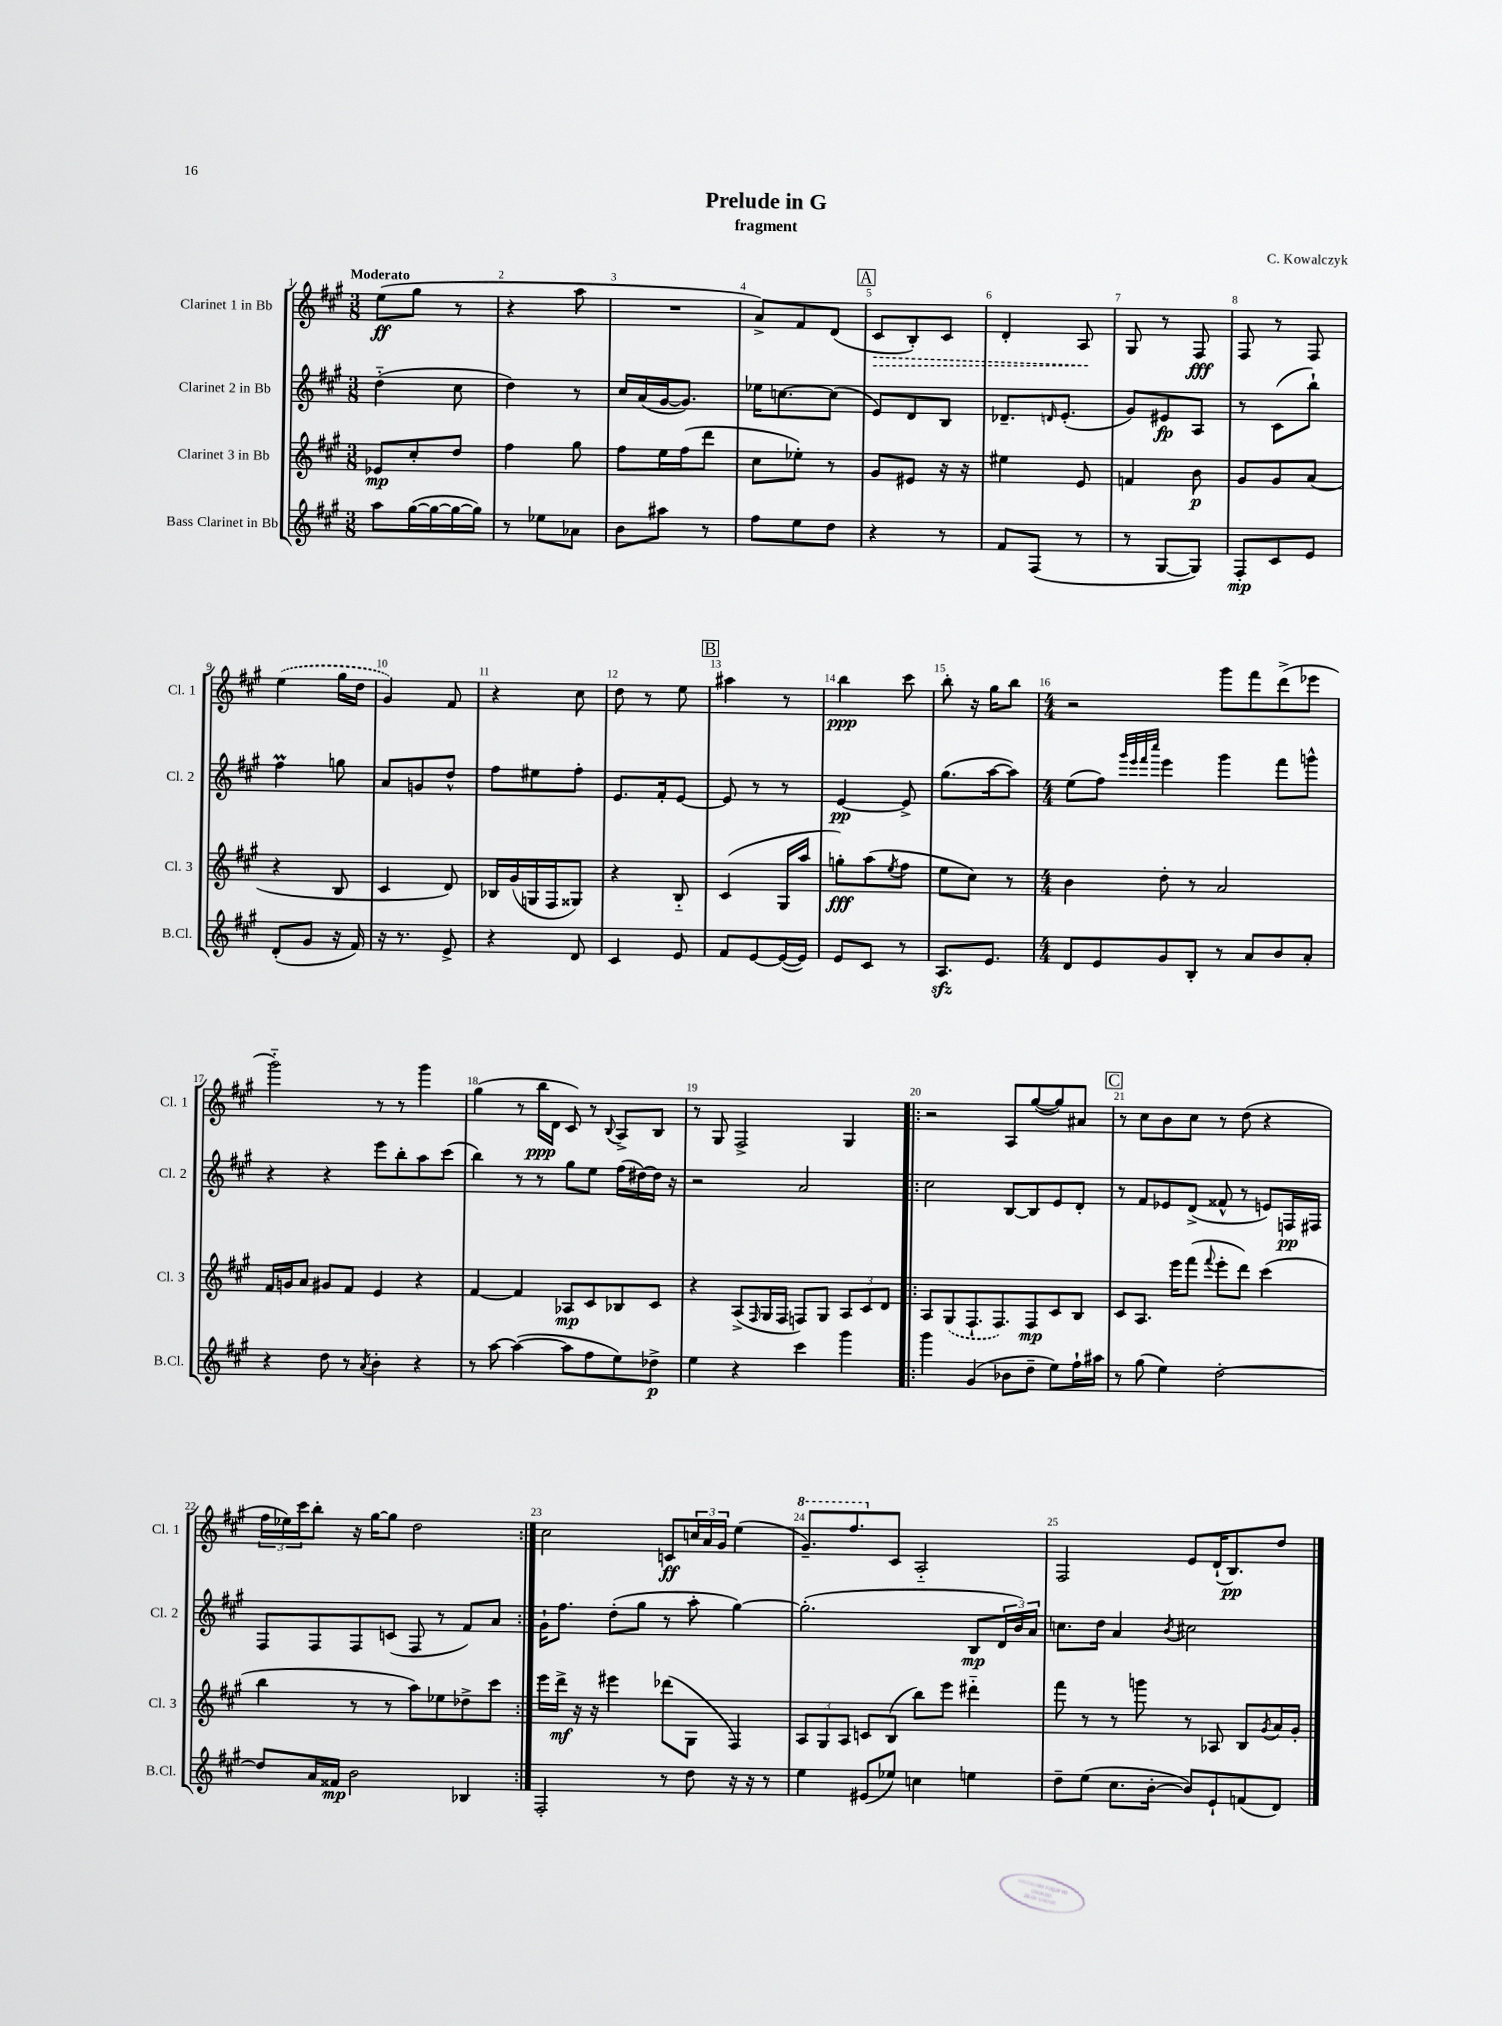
\header { title = "Prelude in G" composer = "C. Kowalczyk" subtitle = "fragment" }
<<
\new StaffGroup <<
\new Staff = "s0" \with { instrumentName = "Clarinet 1 in Bb" shortInstrumentName = "Cl. 1" } {
    \clef treble \key a \major \numericTimeSignature \time 3/8 \tempo "Moderato"
    e''8\ff( gis''8 r8 |
    r4 a''8 |
    R4. |
    a'8->) fis'8 d'8( |
    \mark \markup { \box "A" } \once \override Hairpin.style = #'dashed-line cis'8\> b8-.) cis'8 |
    d'4-. a8\! |
    gis8 r8 fis8\fff |
    fis8 r8 fis8 |
    \once \slurDashed e''4( gis''16 d''16 |
    gis'4) fis'8 |
    r4 cis''8 |
    d''8 r8 e''8 |
    \mark \markup { \box "B" } ais''4 r8 |
    b''4\ppp cis'''8 |
    b''8-. r16 gis''16 b''8 |
    \numericTimeSignature \time 4/4 r2 gis'''8 fis'''8 d'''8->( ees'''8 |
    gis'''2-_) r8 r8 gis'''4 |
    gis''4( r8 b''16\ppp d'16 cis'8) r8 \appoggiatura { b8 } a8-> b8 |
    r8 gis8 fis2-> gis4 |
    \repeat volta 2 { r2 a8 gis''8~( gis''8) ais'8 |
    \mark \markup { \box "C" } r8 cis''8 b'8 cis''8 r8 d''8( r4 |
    \tuplet 3/2 { fis''16 ees''16) cis'''16 } b''8-. r16 gis''16~ gis''8 d''2 | }
    cis''2 c'8\ff \tuplet 3/2 { c''16 a'16 gis'16 } e''4( |
    \ottava #1 gis''8.--) fis'''8. \ottava #0 cis'8 a2-_ |
    fis2 e'8 d'16-!( b8.\pp) d''8 \bar "|." |
}
\new Staff = "s1" \with { instrumentName = "Clarinet 2 in Bb" shortInstrumentName = "Cl. 2" } {
    \clef treble \key a \major \numericTimeSignature \time 3/8
    d''4-_( cis''8 |
    d''4) r8 |
    cis''16 a'16( gis'16~ gis'8.) |
    ees''16 c''8.~ c''8( |
    \mark \markup { \box "A" } e'8) d'8 b8 |
    des'8.-- \grace { d'16 } e'8.-.( |
    gis'8) eis'8\fp a8 |
    r8 cis'8( b''8-!) |
    fis''4\prall g''8 |
    a'8 g'8 d''8-^ |
    fis''8 eis''8 fis''8-. |
    e'8. fis'16-. e'8~ |
    \mark \markup { \box "B" } e'8 r8 r8 |
    e'4~\pp e'8-> |
    gis''8.( a''16~ a''8) |
    \numericTimeSignature \time 4/4 e''8( fis''8) \grace { gis'''32 e'''32 fis'''32 cis''''32 } e'''4 gis'''4 fis'''8 g'''8-^ |
    r4 r4 e'''8 b''8-. a''8 cis'''8( |
    b''4) r8 r8 gis''8 e''8 fis''16( dis''16~) dis''16 r16 |
    r2 a'2 |
    \repeat volta 2 { cis''2 b8~ b8 e'8 d'8-. |
    \mark \markup { \box "C" } r8 fis'8 ees'8 d'8->( fisis'8-^ r8 e'8) f16\pp fis16 |
    fis8 fis8 fis8 c'8( fis8 r8 fis'8) a'8 | }
    gis'16-! fis''8. d''8-.( gis''8 r8 a''8-. gis''4~) |
    gis''2.-.( b8\mp \tuplet 3/2 { d'16 b'16) a'16 } |
    c''8. d''16 a'4 \acciaccatura { b'8 } cis''2 \bar "|." |
}
\new Staff = "s2" \with { instrumentName = "Clarinet 3 in Bb" shortInstrumentName = "Cl. 3" } {
    \clef treble \key a \major \numericTimeSignature \time 3/8
    ees'8\mp cis''8-. d''8 |
    fis''4 gis''8 |
    fis''8 e''16 fis''16( d'''8 |
    cis''8 ees''8-.) r8 |
    \mark \markup { \box "A" } gis'8 eis'8 r16 r16 |
    eis''4 e'8 |
    f'4 b'8\p |
    gis'8 gis'8 a'8( |
    r4 b8 |
    cis'4 d'8) |
    bes16 gis'16( g16 fis16 gisis8) |
    r4 b8-_ |
    \mark \markup { \box "B" } cis'4( gis16 a''16 |
    g''8-.\fff) a''8( \acciaccatura { e''8 } fis''8 |
    e''8 cis''8) r8 |
    \numericTimeSignature \time 4/4 b'4 d''8-. r8 a'2 |
    fis'16 g'16 a'8 gis'8 fis'8 e'4 r4 |
    fis'4~ fis'4 aes8\mp cis'8 bes8 cis'8 |
    r4 a8->( \grace { fis16 } gis16 fis16 f8) gis8 \tuplet 3/2 { a8 cis'8 d'8 } |
    \repeat volta 2 { a8 \once \slurDashed gis8( fis8.-! fis8.) fis8\mp cis'8 b8 |
    \mark \markup { \box "C" } cis'8 a8. e'''16 fis'''8( \appoggiatura { fis'''8 } e'''8-. d'''8) cis'''4( |
    b''4 r8 r8 a''8) ees''8 des''8-> cis'''8 | }
    e'''16 d'''16->\mf r16 r16 eis'''4 des'''8( gis8 fis4) |
    \tuplet 3/2 { a8 gis8 a8 } c'8 b8( b''8) e'''8 dis'''4-_ |
    fis'''8 r8 r8 g'''8 r8 aes8 b8 \acciaccatura { gis'8 } a'16 gis'16-. \bar "|." |
}
\new Staff = "s3" \with { instrumentName = "Bass Clarinet in Bb" shortInstrumentName = "B.Cl." } {
    \clef treble \key a \major \numericTimeSignature \time 3/8
    a''8 gis''16~( gis''16~ gis''16~ gis''16) |
    r8 ees''8 aes'8 |
    b'8 ais''8 r8 |
    fis''8 e''8 d''8 |
    \mark \markup { \box "A" } r4 r8 |
    fis'8 fis8( r8 |
    r8 gis8~ gis8) |
    fis8-.\mp cis'8 e'8 |
    d'8-.( gis'8 r16 fis'16) |
    r16 r8. e'8-> |
    r4 d'8 |
    cis'4 e'8 |
    \mark \markup { \box "B" } fis'8 e'8~ e'16~( e'16) |
    e'8 cis'8 r8 |
    a8.\sfz e'8. |
    \numericTimeSignature \time 4/4 d'8 e'8 gis'8 b8-. r8 a'8 b'8 a'8-. |
    r4 d''8 r8 \acciaccatura { a'8 } b'4-. r4 |
    r8 a''8~ a''4~( a''8 fis''8 e''8) des''8->\p |
    e''4 r4 cis'''4 gis'''4 |
    \repeat volta 2 { gis'''4 gis'4( bes'8 d''8-- e''8) fis''16-! ais''16 |
    \mark \markup { \box "C" } r8 gis''8( e''4) d''2~-. |
    d''8 a'16 fisis'16\mp b'2 bes4 | }
    fis2-. r8 d''8 r16 r16 r8 |
    e''4 eis'8( ees''8) c''4 e''4 |
    d''8-- e''8( cis''8. b'16~-. b'8) e'8-! f'8( d'8) \bar "|." |
}
>>
>>
\layout { \context { \Score \override BarNumber.break-visibility = ##(#f #t #t) barNumberVisibility = #all-bar-numbers-visible } }
